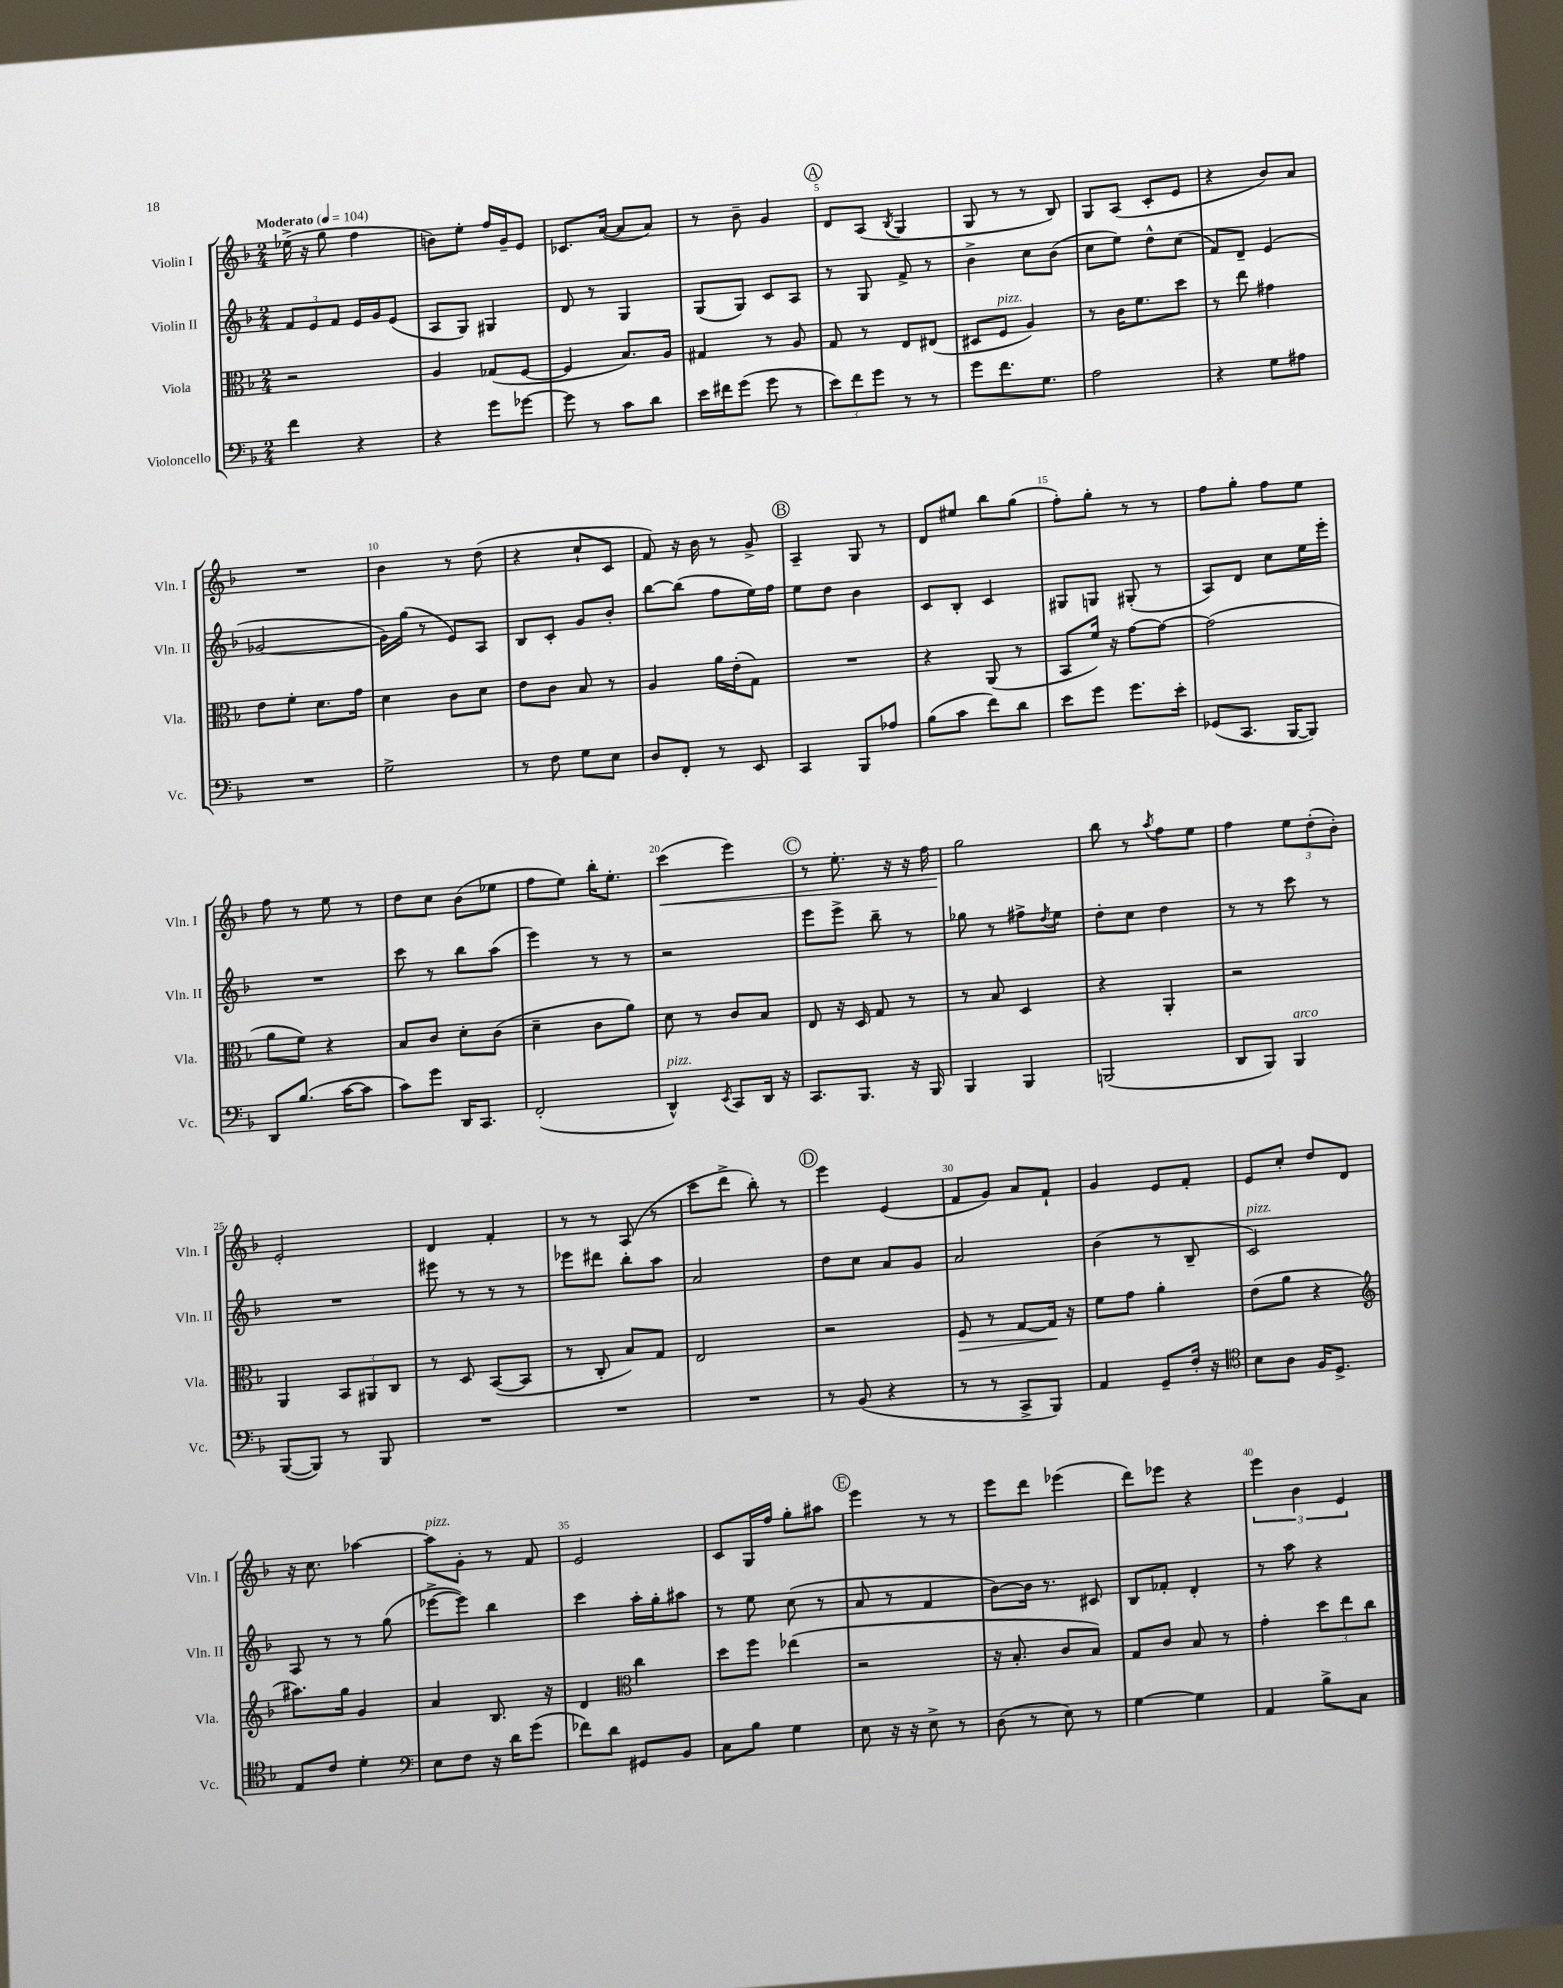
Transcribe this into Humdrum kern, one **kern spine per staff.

**kern	**kern	**dynam	**kern	**kern	**dynam
*part4	*part3	*part3	*part2	*part1	*part1
*staff4	*staff3	*staff3	*staff2	*staff1	*staff1
*I"Violoncello	*I"Viola	*	*I"Violin II	*I"Violin I	*
*I'Vc.	*I'Vla.	*	*I'Vln. II	*I'Vln. I	*
*clefF4	*clefC3	*	*clefG2	*clefG2	*
*k[b-]	*k[b-]	*	*k[b-]	*k[b-]	*
*M2/4	*M2/4	*	*M2/4	*M2/4	*
*MM104	*MM104	*	*MM104	*MM104	*
=1	=1	=1	=1	=1	=1
!	!	!	!	!LO:TX:a:B:t=Moderato	!
4f\	2r	.	12f/L	(16ee-X^\	.
.	.	.	.	16r	.
.	.	.	12e/	.	.
.	.	.	.	8gg\	.
.	.	.	12f/J	.	.
4r	.	.	16e/LL	4ff\	.
.	.	.	16g/J	.	.
.	.	.	(8e/J	.	.
=2	=2	=2	=2	=2	=2
4r	4A/	.	8A/L	8bn\L)	.
.	.	.	8G/J)	8ee'\J	.
8g\L	(8G-X/L	.	4G#X/	16ff/LL	.
.	.	.	.	16g~/J	.
[8g-X\J	[8F/J	.	.	8e/J	.
=3	=3	=3	=3	=3	=3
8g-\]	4F/]	.	8d/	8.c-X/L	.
8r	.	.	8r	.	.
.	.	.	.	([16a/Jk	.
8c\L	8.B-/L)	.	4G/	8a/L]	.
8d\J	.	.	.	8a/J)	.
.	16A/Jk	.	.	.	.
=4	=4	=4	=4	=4	=4
16e\LL	4G#X/	.	(8G/L	8r	.
16f#X\J	.	.	.	.	.
(8g\J	.	.	8G/J)	8b-~\	.
8g\	8r	.	8c/L	4g/	.
8r	8A/	.	8A/J	.	.
!!LO:REH:place=s1:t=A
=5	=5	=5	=5	=5	=5
12e\L)	8G/	.	8r	8d/L	.
12f\	.	.	.	.	.
.	8r	.	8G/	(8A/J	.
12g\J	.	.	.	.	.
.	.	.	.	8qB-/	.
8r	8E/L	.	8f^/	4G/	.
8r	(8E#X/J	.	8r	.	.
=6	=6	=6	=6	=6	=6
8g\L	8D#X/L	.	4b-^\	8G/	.
!	!LO:TX:a:i:t=pizz.	!	!	!	!
8.f\	8F/J	.	.	8r	.
.	4A/)	.	8cc\L	8r	.
8.G\J	.	.	.	.	.
.	.	.	(8b-\J	8B-/)	.
=7	=7	=7	=7	=7	=7
2A\	8r	.	8cc\L	8G/L	.
.	16c\KL	.	8ee\J)	(8A/J	.
.	8.f\	.	.	.	.
.	.	.	8dd^^\L	8c'/L	.
.	8dd\J	.	(8cc\J	8e/J	.
=8	=8	=8	=8	=8	=8
4r	8r	.	8f/L)	4r	.
.	8ee\	.	8d~/J	.	.
8G\L	4g#X\	.	(4e/	8b-/L)	.
8A#X\J	.	.	.	8a/J	.
!!LO:LB:g=z
=9	=9	=9	=9	=9	=9
2r	8e\L	.	[2g-X/	2r	.
.	8f'\J	.	.	.	.
.	8.d\L	.	.	.	.
.	16g\Jk	.	.	.	.
=10	=10	=10	=10	=10	=10
2G^\	4d\	.	16g-\LL])	4b-\	.
.	.	.	(16gg\JJ	.	.
.	.	.	8r	.	.
.	8c\L	.	8e/L)	8r	.
.	8d\J	.	8A/J	(8dd\	.
=11	=11	=11	=11	=11	=11
8r	8e\L	.	8B-/L	4r	.
8F\	8c\J	.	8c'/J	.	.
8G\L	8B-/	.	8g/L	8cc`/L	.
8E\J	8r	.	8b-'/J	8c/J	.
=12	=12	=12	=12	=12	=12
8D/L	4A/	.	[8bb-\L	8f/)	.
8FF'/J	.	.	(8bb-\J]	16r	.
.	.	.	.	16b-\	.
8r	16a\LL	.	8ff\L	8r	.
.	(16e'\J	.	.	.	.
8EE/	8G\J)	.	16ee\L)	8g^/	.
.	.	.	16ff\JJ	.	.
!!LO:REH:place=s1:t=B
=13	=13	=13	=13	=13	=13
4CC/	2r	.	8ee\L	4A~/	.
.	.	.	8dd\J	.	.
8BBB-/L	.	.	4b-\	8G/	.
8A-X/J	.	.	.	8r	.
=14	=14	=14	=14	=14	=14
(8B-\L	4r	.	8c/L	8d/L	.
8c\J	.	.	8B-'/J	8ee#X/J	.
8f\L)	(8AA/	.	4c/	8bb-\L	.
8d\J	8r	.	.	(8gg\J	.
=15	=15	=15	=15	=15	=15
8e\L	8BB-/L	.	8G#X/L	8ff'\L)	.
8g\J	16f/Jk)	.	8Gn/J	8gg'\J	.
.	16r	.	.	.	.
8.g\L	[8g\L	.	(8G#X'/	8r	.
.	8g\J_	.	8r	8r	.
16e'\Jk	.	.	.	.	.
=16	=16	=16	=16	=16	=16
(8GG-X/L	(2g\]	.	8A/L)	8ff\L	.
8.CC/J	.	.	8d/J	8gg'\J	.
.	.	.	8cc\L	8ff\L	.
[16BBB-/KL	.	.	.	.	.
8BBB-/J])	.	.	16ee\L	8ee\J	.
.	.	.	16eee'\JJ	.	.
!!LO:LB:g=z
=17	=17	=17	=17	=17	=17
8DD/L	8a\L	.	2r	8ff\	.
(8.B-/J	8f\J)	.	.	8r	.
.	4r	.	.	8ee\	.
[16c\KL	.	.	.	.	.
8c\J]	.	.	.	8r	.
=18	=18	=18	=18	=18	=18
8c\L)	8B-/L	.	8ccc\	8dd\L	.
8g\J	8c/J	.	8r	8cc\J	.
16DD/KL	8d'\L	.	8bb-\L	(8b-\L	.
8.CC/J	.	.	.	.	.
.	(8c\J	.	(8aa\J	8ee-X\J	.
=19	=19	=19	=19	=19	=19
(2FF'/	4d~\	.	4eee\)	8ff\L	.
.	.	.	.	8ee\J)	.
.	8c\L	.	8r	16bb-'\KL	.
.	.	.	.	8.ee'\J	.
.	8a\J)	.	8r	.	.
=20	=20	=20	=20	=20	=20
!LO:TX:a:i:t=pizz.	!	!	!	!	!
!	!	!	!	!	!LO:HP:b
4DD^^/)	8d\	.	2r	(4ccc\	<
.	8r	.	.	.	.
8qEE/	.	.	.	.	.
8CC/L	8c/L	.	.	4eee\)	.
16DD/Jk	8B-/J	.	.	.	.
16r	.	.	.	.	.
!!LO:REH:place=s1:t=C
=21	=21	=21	=21	=21	=21
8.CC/L	8E/	.	8eee\L	8r	.
.	16r	.	8eee^\J	8.ee'\	.
8.BBB-/J	16D/	.	.	.	.
.	8G/	.	8bb-~\	.	.
.	.	.	.	16r	.
16r	8r	.	8r	16r	.
16BBB-/	.	.	.	16ff\	.
=22	=22	=22	=22	=22	=22
4BBB-/	8r	.	8gg-X\	2gg\	.
.	8B-/	.	8r	.	.
4BBB-/	4D/	.	8ff#X^\L	.	.
.	.	.	8qdd/	.	.
.	.	.	8ee\J	.	.
.	.	.	.	.	[
=23	=23	=23	=23	=23	=23
(2BBBn/	4r	.	8dd'\L	8bb-\	.
.	.	.	8cc\J	8r	.
.	.	.	.	8qaa/	.
.	4AA'/	.	4dd\	8ff\L	.
.	.	.	.	8ee\J	.
=24	=24	=24	=24	=24	=24
8DD/L	2r	.	8r	4ff\	.
8BBB-/J)	.	.	8r	.	.
!LO:TX:a:i:t=arco	!	!	!	!	!
4BBB-/	.	.	8ccc\	12ee\L	.
.	.	.	.	(12dd'\	.
.	.	.	8r	.	.
.	.	.	.	12b-'\J)	.
!!LO:LB:g=z
=25	=25	=25	=25	=25	=25
([8BBB-/L	4AA/	.	2r	2e'/	.
8BBB-/J])	.	.	.	.	.
8r	12BB-/L	.	.	.	.
.	12AA#X/	.	.	.	.
8BBB-/	.	.	.	.	.
.	12C/J	.	.	.	.
=26	=26	=26	=26	=26	=26
2r	8r	.	8eee#X\	4d/	.
.	8D/	.	8r	.	.
.	([8BB-/L	.	8r	4f'/	.
.	8BB-/J]	.	8r	.	.
=27	=27	=27	=27	=27	=27
2r	8r	.	8eee-X\L	8r	.
.	8C'/	.	8ddd#X\J	8r	.
.	8B-/L)	.	8bb-'\L	(8A/	.
.	8G/J	.	8aa\J	8r	.
=28	=28	=28	=28	=28	=28
2r	2E/	.	2a/	8ccc\L	.
.	.	.	.	8ddd^\J	.
.	.	.	.	8bb-'\)	.
.	.	.	.	8r	.
!!LO:REH:place=s1:t=D
=29	=29	=29	=29	=29	=29
8r	2r	.	8dd\L	4eee\	.
(8BB-/	.	.	8cc\J	.	.
4r	.	.	8a/L	(4e/	.
.	.	.	8g/J	.	.
=30	=30	=30	=30	=30	=30
!	!	!LO:HP:b	!	!	!
8r	8F/	>	2a/	8f/L	.
8r	8r	.	.	8g/J)	.
8CC^/L	[8G/L	.	.	8a/L	.
8BBB-/J)	16G/Jk]	.	.	8f`/J	.
.	16r	]	.	.	.
=31	=31	=31	=31	=31	=31
4AA/	8f\L	.	(4b-\	4g/	.
.	8g\J	.	.	.	.
8GG~/L	4a'\	.	8r	8e/L	.
16F'/Jk	.	.	8B-~/	8f'/J	.
16r	.	.	.	.	.
=32	=32	=32	=32	=32	=32
*clefC4	*	*	*	*	*
!	!	!	!LO:TX:a:i:t=pizz.	!	!
8B-\L	(8e\L	.	2c/)	8e/L	.
8A\J	8a\J	.	.	8cc'/J	.
16F/KL	4r	.	.	8dd/L	.
8.D^/J	.	.	.	.	.
.	.	.	.	8d/J	.
!!LO:LB:g=z
=33	=33	=33	=33	=33	=33
*	*clefG2	*	*	*	*
8E/L	8.aa#X\L)	.	8A/	16r	.
.	.	.	.	8.cc\	.
8c/J	.	.	8r	.	.
.	16gg\Jk	.	.	.	.
4d'\	4g/	.	8r	[4aa-X\	.
.	.	.	(8gg\	.	.
=34	=34	=34	=34	=34	=34
*clefF4	*	*	*	*	*
!	!	!	!	!LO:TX:a:i:t=pizz.	!
8E\L	4a/	.	[8eee-X^\L	8aa-\L]	.
8F\J	.	.	8eee-\J])	8g'\J	.
16r	8.B-/	.	4bb-\	8r	.
16d\KL	.	.	.	.	.
(8g\J	.	.	.	8f/	.
.	16r	.	.	.	.
=35	=35	=35	=35	=35	=35
8f-X\L)	4d/	.	4ccc\	2e/	.
8d\J	.	.	.	.	.
*	*clefC3	*	*	*	*
8GG#X/L	4cc\	.	16aa'\LL	.	.
.	.	.	16gg'\J	.	.
8BB-/J	.	.	8aa#X\J	.	.
=36	=36	=36	=36	=36	=36
8C\L	8dd\L	.	8r	8c/L	.
8B-\J	8ff\J	.	8ee\	16G/L	.
.	.	.	.	16ff/JJ	.
4G\	(4ee-X\	.	(8cc\	8gg'\L	.
.	.	.	8r	8aa#X\J	.
!!LO:REH:place=s1:t=E
=37	=37	=37	=37	=37	=37
8E\	2r	.	8a/	4eee\	.
16r	.	.	8r	.	.
16r	.	.	.	.	.
8E^\	.	.	4f/	8r	.
8r	.	.	.	8r	.
=38	=38	=38	=38	=38	=38
(8D\	16r	.	[8b-\L)	8eee\L	.
.	8.B-'/	.	.	.	.
8r	.	.	16b-\Jk]	8ddd\J	.
.	.	.	8.r	.	.
8E\)	8c/L	.	.	(4eee-X\	.
8r	8B-/J)	.	8c#X/	.	.
=39	=39	=39	=39	=39	=39
[4G\	8G/L	.	8B-/L	8ddd\L)	.
.	8c/J	.	8f-X'/J	8eee-X\J	.
4G\]	8B-/	.	4d'/	4r	.
.	8r	.	.	.	.
=40	=40	=40	=40	=40	=40
4AA/	4g'\	.	8r	6eee\	.
.	.	.	8aa\	.	.
.	.	.	.	6b-\	.
8B-^\L	12dd\L	.	4r	.	.
.	12ee\	.	.	6e/	.
8C\J	.	.	.	.	.
.	12cc\J	.	.	.	.
==	==	==	==	==	==
*-	*-	*-	*-	*-	*-
